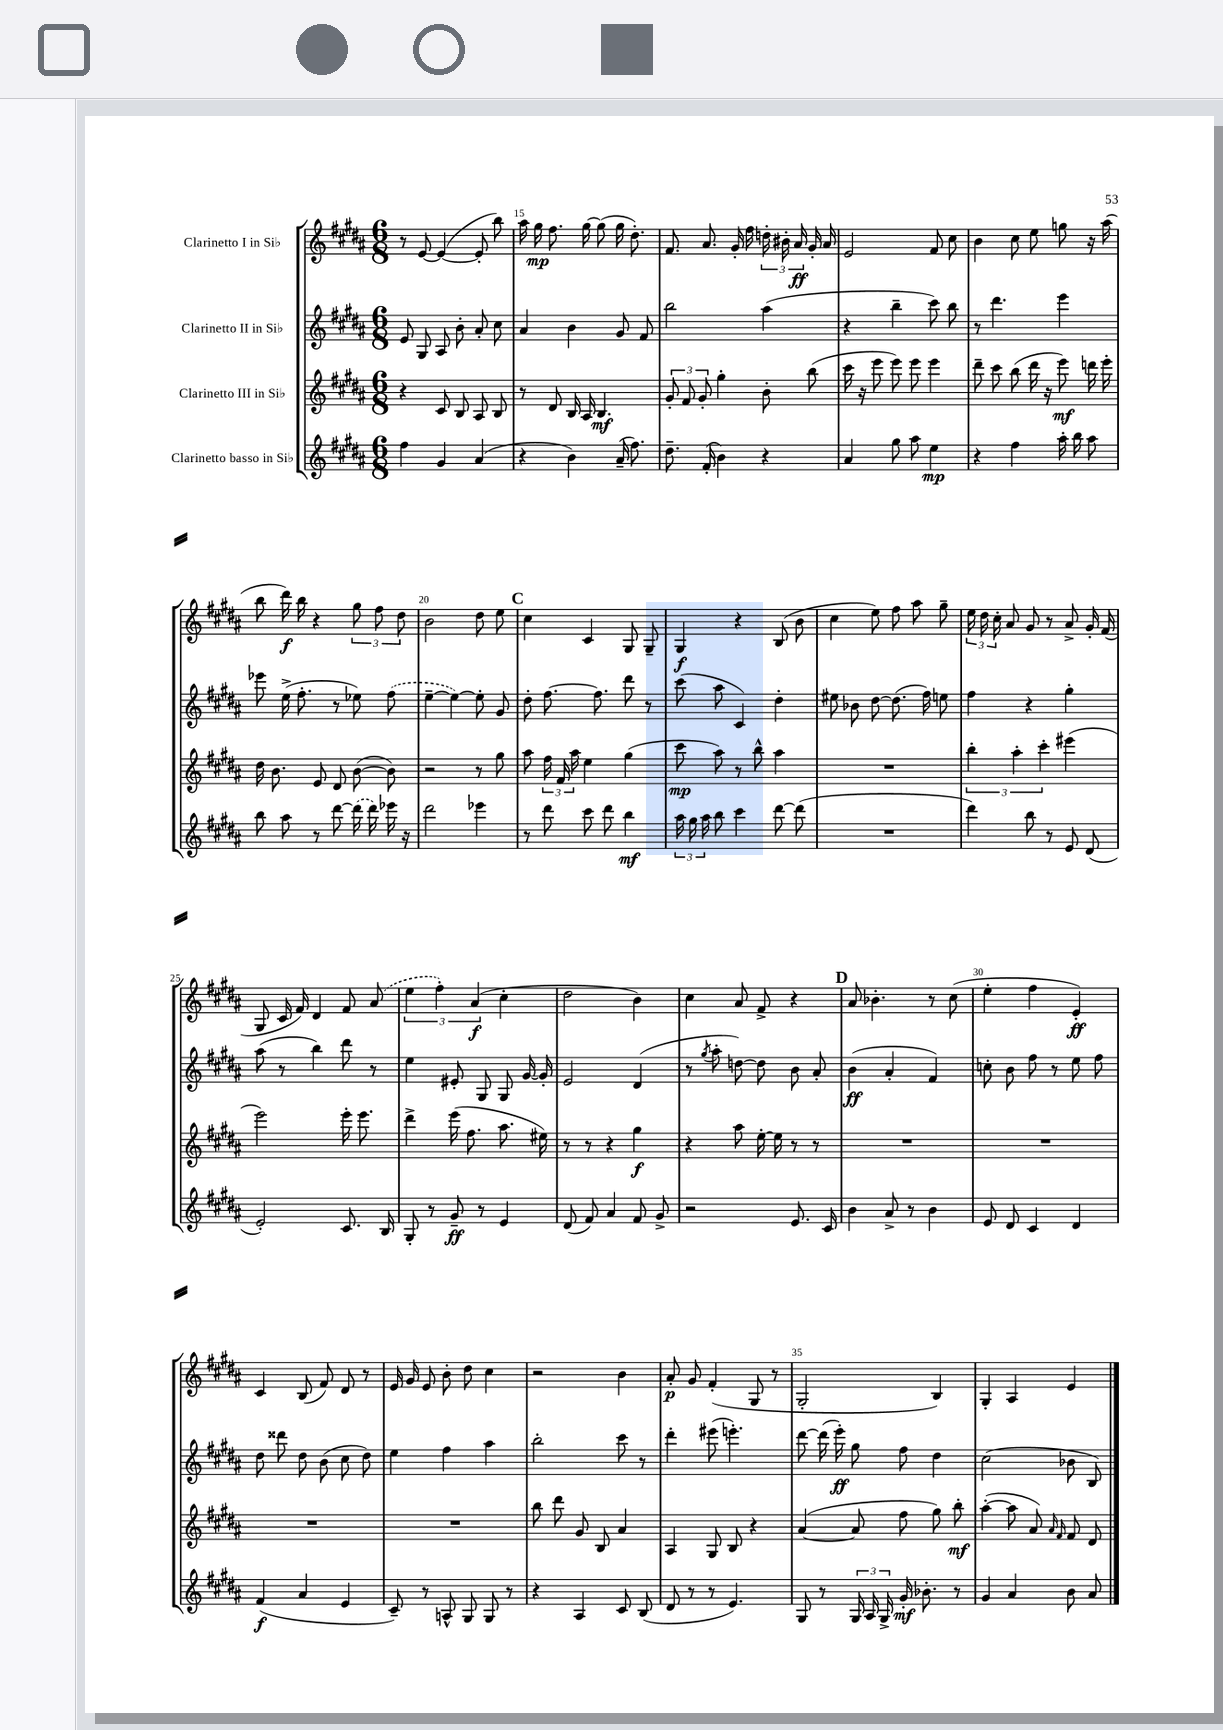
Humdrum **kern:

**kern	**dynam	**kern	**dynam	**kern	**dynam	**kern	**dynam
*part4	*part4	*part3	*part3	*part2	*part2	*part1	*part1
*staff4	*staff4	*staff3	*staff3	*staff2	*staff2	*staff1	*staff1
*I"Clarinetto basso in Si♭	*	*I"Clarinetto III in Si♭	*	*I"Clarinetto II in Si♭	*	*I"Clarinetto I in Si♭	*
*clefG2	*	*clefG2	*	*clefG2	*	*clefG2	*
*k[f#c#g#d#a#]	*	*k[f#c#g#d#a#]	*	*k[f#c#g#d#a#]	*	*k[f#c#g#d#a#]	*
*M6/8	*	*M6/8	*	*M6/8	*	*M6/8	*
=14	=14	=14	=14	=14	=14	=14	=14
4ff#\	.	4r	.	8e/	.	8r	.
.	.	.	.	8G#/	.	[8e/	.
4g#/	.	8c#/	.	8A#/	.	(4e/_	.
.	.	8B/	.	8b'\	.	.	.
(4a#/	.	8A#/	.	8a#'/	.	8e'/]	.
.	.	8B/	.	8cc#\	.	8bb\)	.
=15	=15	=15	=15	=15	=15	=15	=15
4r	.	8r	.	4a#/	.	16aa#\	.
.	.	.	.	.	.	16gg#\	mp
.	.	8d#/	.	.	.	8.ff#\	.
4b\)	.	16B/	.	4b\	.	.	.
.	.	16A#/	.	.	.	[16gg#\	.
.	.	4.B/	mf	.	.	(8gg#\]	.
(16a#~/	.	.	.	8g#/	.	16gg#\	.
8.ff#\)	.	.	.	.	.	8.dd#'\)	.
.	.	.	.	8f#/	.	.	.
=16	=16	=16	=16	=16	=16	=16	=16
8.dd#~\	.	12g#'/	.	2bb\	.	8.f#/	.
.	.	12f#/	.	.	.	.	.
.	.	12g#'/	.	.	.	.	.
(16f#'/	.	.	.	.	.	8.a#/	.
4b\)	.	4gg#'\	.	.	.	.	.
.	.	.	.	.	.	16g#'/	.
.	.	.	.	.	.	16ff#\	.
4r	.	8b'\	.	(4aa#\	.	24ddn'\	.
.	.	.	.	.	.	24b#X'\	.
.	.	.	.	.	.	24a#/	ff
.	.	(8bb\	.	.	.	16g#'/	.
.	.	.	.	.	.	16a#/	.
=17	=17	=17	=17	=17	=17	=17	=17
4a#/	.	16ccc#\	.	4r	.	2e/	.
.	.	16r	.	.	.	.	.
.	.	8eee\	.	.	.	.	.
8gg#\	.	8eee\)	.	4bb~\	.	.	.
8aa#\	.	8eee\	.	.	.	.	.
4ee\	mp	4eee\	.	8ccc#\)	.	8f#/	.
.	.	.	.	8bb\	.	8cc#\	.
=18	=18	=18	=18	=18	=18	=18	=18
4r	.	8ddd#~\	.	8r	.	4b\	.
.	.	8ccc#\	.	4.ddd#\	.	.	.
4ff#\	.	(8bb\	.	.	.	8cc#\	.
.	.	16ddd#\	.	.	.	8ee\	.
.	.	16r	.	.	.	.	.
16aa#'\	.	8eee\)	mf	4eee\	.	8ggn\	.
16bb\	.	.	.	.	.	.	.
8aa#\	.	16dddn\	.	.	.	16r	.
.	.	16eee'\	.	.	.	(16aa#\	.
!!LO:LB:g=z
=19	=19	=19	=19	=19	=19	=19	=19
8bb\	.	16dd#\	.	8eee-X\	.	8bb\	.
.	.	8.b\	.	.	.	.	.
8aa#\	.	.	.	(16ee^\	.	16ddd#\)	f
.	.	.	.	8.ff#'\	.	16bb\	.
8r	.	8e/	.	.	.	4r	.
[8ddd#\	.	8d#/	.	8r	.	.	.
(16ddd#\]	.	([8b\	.	8ee-X\)	.	12gg#\	.
16ddd#\)	.	.	.	.	.	.	.
.	.	.	.	.	.	12ff#\	.
16eee-X\	.	8b\])	.	(8ff#\	.	.	.
.	.	.	.	.	.	12dd#\	.
16r	.	.	.	.	.	.	.
=20	=20	=20	=20	=20	=20	=20	=20
2ddd#\	.	2r	.	[4ee~\	.	2b\	.
.	.	.	.	4ee\_)	.	.	.
4eee-X\	.	8r	.	8ee'\]	.	8dd#\	.
.	.	8gg#\	.	8g#/	.	8ee\	.
!!LO:REH:place=s1:t=C
=21	=21	=21	=21	=21	=21	=21	=21
8r	.	8aa#\	.	8dd#'\	.	4cc#\	.
8ddd#\	.	24ff#\	.	[8.ff#\	.	.	.
.	.	24f#/	.	.	.	.	.
.	.	24aa#\	.	.	.	.	.
8ccc#\	.	4ee\	.	.	.	4c#/	.
.	.	.	.	8.ff#\]	.	.	.
8ddd#\	.	.	.	.	.	.	.
4bb\	mf	(4gg#\	.	8ddd#\	.	8G#/	.
.	.	.	.	8r	.	8G#~/	.
=22	=22	=22	=22	=22	=22	=22	=22
24aa#\	.	8ccc#\	mp	(8ccc#\	.	4G#/	f
24gg#\	.	.	.	.	.	.	.
24aa#\	.	.	.	.	.	.	.
8bb\	.	8aa#\)	.	8aa#\	.	.	.
4ccc#\	.	8r	.	4c#/)	.	4r	.
.	.	8bb^^\	.	.	.	.	.
[8ddd#\	.	4aa#\	.	4dd#'\	.	(8B/	.
(8ddd#\]	.	.	.	.	.	8b\	.
=23	=23	=23	=23	=23	=23	=23	=23
2.r	.	2.r	.	8ee#X\	.	4cc#\	.
.	.	.	.	8b-X\	.	.	.
.	.	.	.	[8dd#\	.	8ee\)	.
.	.	.	.	(8.dd#\]	.	8ff#\	.
.	.	.	.	.	.	8aa#\	.
.	.	.	.	16ff#\)	.	.	.
.	.	.	.	8een\	.	8gg#~\	.
=24	=24	=24	=24	=24	=24	=24	=24
4ddd#\)	.	6bb'\	.	4ff#\	.	24ee\	.
.	.	.	.	.	.	24dd#\	.
.	.	.	.	.	.	24cc#'\	.
.	.	.	.	.	.	8a#/	.
.	.	6aa#'\	.	.	.	.	.
8bb\	.	.	.	4r	.	8g#/	.
.	.	6ccc#'\	.	.	.	.	.
8r	.	.	.	.	.	8r	.
8e/	.	(4eee#X\	.	4gg#'\	.	8a#^/	.
(8d#/	.	.	.	.	.	16g#'/	.
.	.	.	.	.	.	(16f#/	.
!!LO:LB:g=z
=25	=25	=25	=25	=25	=25	=25	=25
2e'/)	.	2eee\)	.	(8aa#\	.	8G#/	.
.	.	.	.	8r	.	16c#/	.
.	.	.	.	.	.	16f#/)	.
.	.	.	.	4bb\)	.	4d#/	.
8.c#/	.	16eee'\	.	8ddd#\	.	8f#/	.
.	.	8.eee\	.	.	.	.	.
.	.	.	.	8r	.	(8a#/	.
16B/	.	.	.	.	.	.	.
=26	=26	=26	=26	=26	=26	=26	=26
8G#'/	.	4ddd#^\	.	4ee\	.	6ee\	.
8r	.	.	.	.	.	.	.
.	.	.	.	.	.	6ff#'\)	.
8g#~/	ff	(16eee\	.	8e#X'/	.	.	.
.	.	8.ff#\	.	.	.	.	.
.	.	.	.	.	.	(6a#/	f
8r	.	.	.	8G#/	.	.	.
4e/	.	8.aa#\	.	8G#/	.	4cc#'\	.
.	.	.	.	[16g#/	.	.	.
.	.	16ee#X\)	.	16g#'/]	.	.	.
=27	=27	=27	=27	=27	=27	=27	=27
(8d#/	.	8r	.	2e/	.	2dd#\	.
8f#/)	.	8r	.	.	.	.	.
4a#/	.	4r	.	.	.	.	.
8f#/	.	4gg#\	f	(4d#/	.	4b\)	.
8g#^/	.	.	.	.	.	.	.
=28	=28	=28	=28	=28	=28	=28	=28
2r	.	4r	.	8r	.	4cc#\	.
.	.	.	.	8qgg#/	.	.	.
.	.	.	.	8aa#'\	.	.	.
.	.	8aa#\	.	[8ddn\)	.	8a#/	.
.	.	[16ee'\	.	8dd\]	.	8f#^/	.
.	.	16ee\]	.	.	.	.	.
8.e/	.	8r	.	8b\	.	4r	.
.	.	8r	.	8a#'/	.	.	.
16c#/	.	.	.	.	.	.	.
!!LO:REH:place=s1:t=D
=29	=29	=29	=29	=29	=29	=29	=29
4b\	.	2.r	.	(4b\	ff	8a#/	.
.	.	.	.	.	.	4.b-X'\	.
8a#^/	.	.	.	4a#'/	.	.	.
8r	.	.	.	.	.	.	.
4b\	.	.	.	4f#/)	.	8r	.
.	.	.	.	.	.	(8cc#\	.
=30	=30	=30	=30	=30	=30	=30	=30
8e/	.	2.r	.	8ccn'\	.	4ee'\	.
8d#/	.	.	.	8b\	.	.	.
4c#/	.	.	.	8ff#\	.	4ff#\	.
.	.	.	.	8r	.	.	.
4d#/	.	.	.	8ee\	.	4e'/)	ff
.	.	.	.	8ff#\	.	.	.
!!LO:LB:g=z
=31	=31	=31	=31	=31	=31	=31	=31
(4f#/	f	2.r	.	8dd#\	.	4c#/	.
.	.	.	.	8ddd##X\	.	.	.
4a#/	.	.	.	8dd#\	.	(8B/	.
.	.	.	.	(8b\	.	8f#/)	.
4e/	.	.	.	8cc#\	.	8d#/	.
.	.	.	.	8dd#\)	.	8r	.
=32	=32	=32	=32	=32	=32	=32	=32
8c#~/)	.	2.r	.	4ee\	.	16e/	.
.	.	.	.	.	.	16g#/	.
8r	.	.	.	.	.	8e/	.
8An^^/	.	.	.	4ff#\	.	8b'\	.
8G#/	.	.	.	.	.	8dd#\	.
8G#/	.	.	.	4aa#\	.	4cc#\	.
8r	.	.	.	.	.	.	.
=33	=33	=33	=33	=33	=33	=33	=33
4r	.	8bb\	.	2bb'\	.	2r	.
.	.	8ddd#\	.	.	.	.	.
4A#/	.	8g#/	.	.	.	.	.
.	.	8B/	.	.	.	.	.
8c#/	.	4a#/	.	8ccc#\	.	4b\	.
(8B/	.	.	.	8r	.	.	.
=34	=34	=34	=34	=34	=34	=34	=34
8d#/	.	4A#/	.	4ddd#'\	.	8a#'/	p
8r	.	.	.	.	.	8g#/	.
8r	.	8G#/	.	(8eee#X\	.	(4f#'/	.
4.e/)	.	8B/	.	4.eeen'\)	.	.	.
.	.	4r	.	.	.	8G#/	.
.	.	.	.	.	.	8r	.
=35	=35	=35	=35	=35	=35	=35	=35
8G#/	.	([4a#/	.	[8ddd#\	.	2G#'/	.
8r	.	.	.	(16ddd#\]	.	.	.
.	.	.	.	16eee'\)	ff	.	.
24G#/	.	8a#/]	.	8gg#\	.	.	.
24A#/	.	.	.	.	.	.	.
24G#^/	.	.	.	.	.	.	.
16g#'/	mf	8ff#\	.	8ff#\	.	.	.
8.b-X'\	.	.	.	.	.	.	.
.	.	8gg#\)	.	4dd#\	.	4B/)	.
8r	.	8bb'\	mf	.	.	.	.
=36	=36	=36	=36	=36	=36	=36	=36
4g#/	.	([4aa#'\	.	(2cc#\	.	4G#'/	.
4a#/	.	8aa#\]	.	.	.	4A#/	.
.	.	8a#/)	.	.	.	.	.
.	.	16qqa#/	.	.	.	.	.
.	.	16qqf#/	.	.	.	.	.
8b\	.	8f#/	.	8b-X\	.	4e/	.
8a#/	.	8d#/	.	8B/)	.	.	.
==	==	==	==	==	==	==	==
*-	*-	*-	*-	*-	*-	*-	*-
